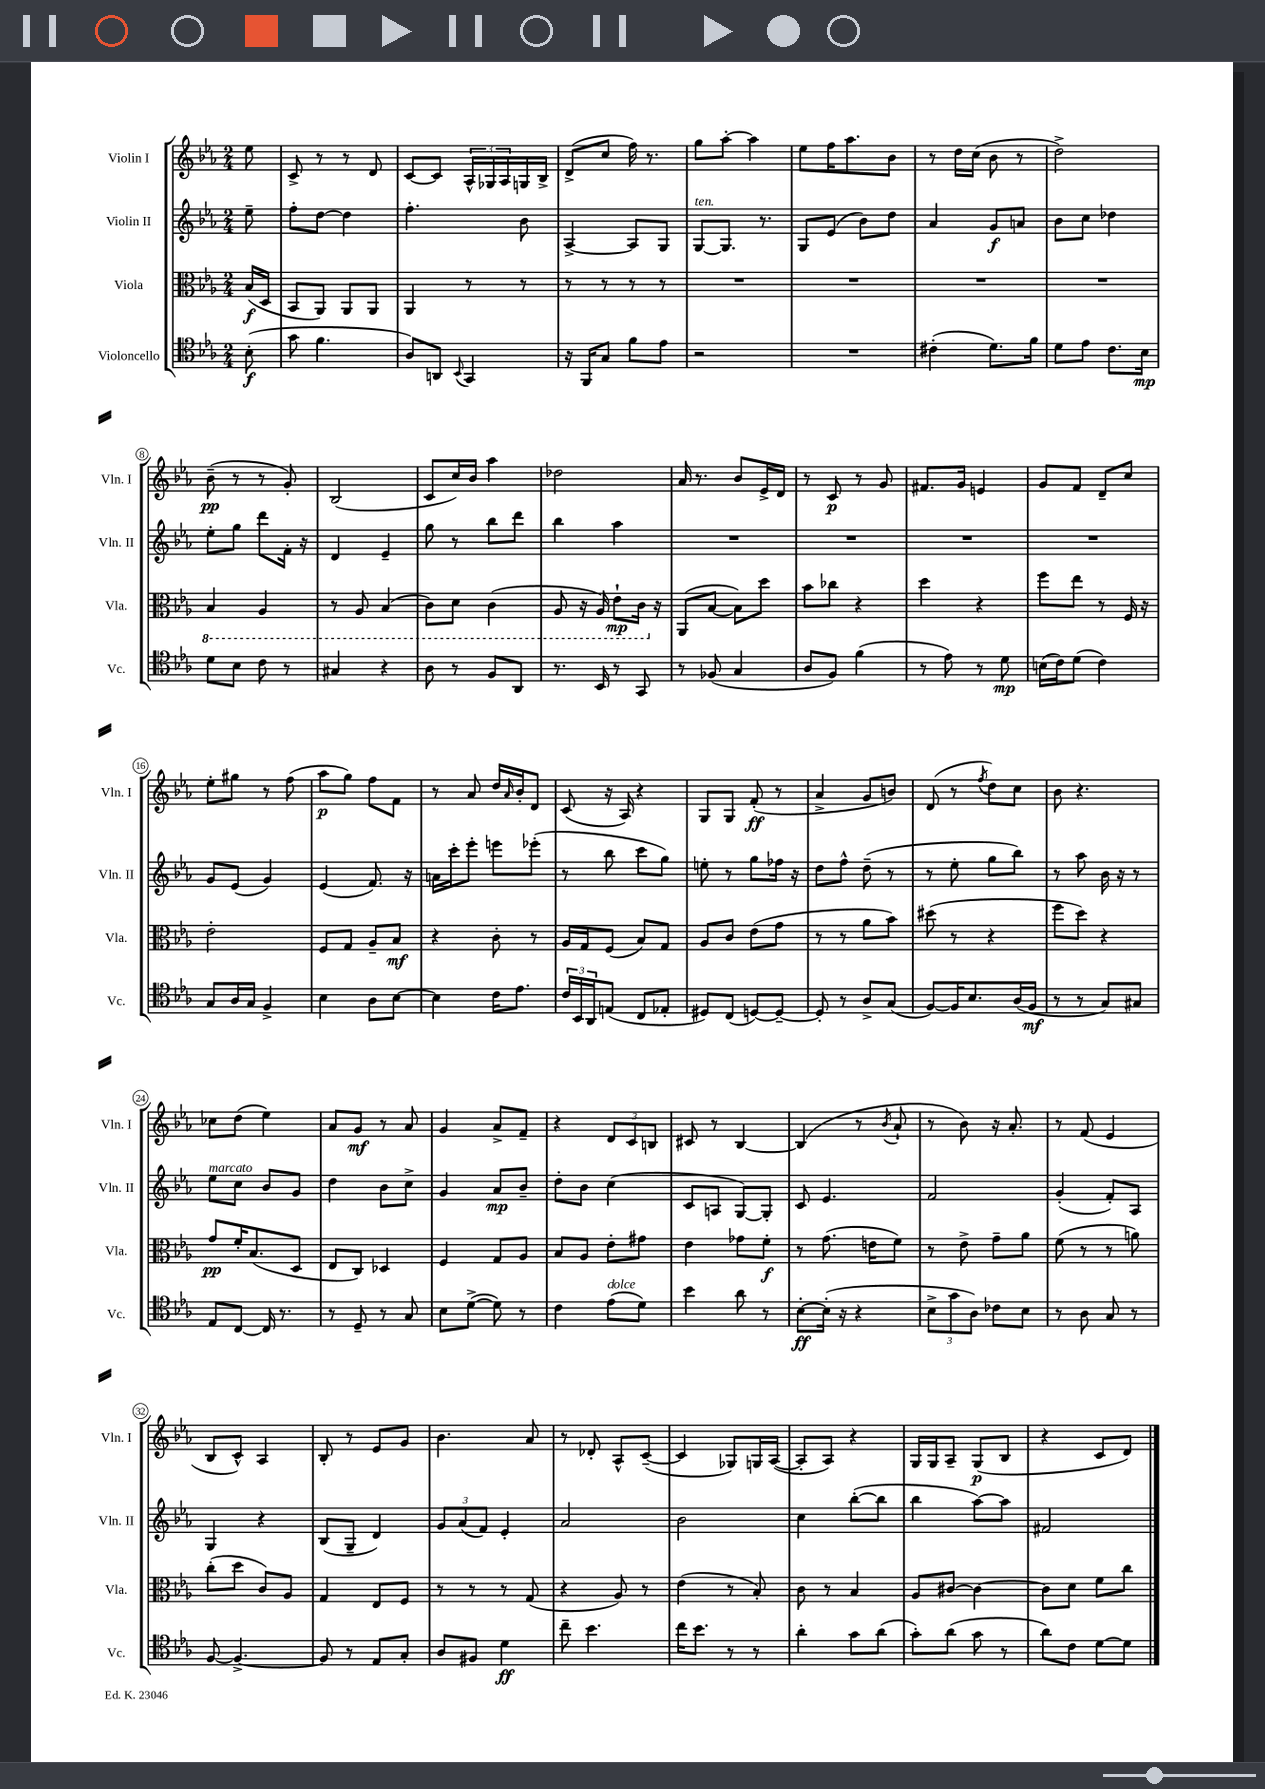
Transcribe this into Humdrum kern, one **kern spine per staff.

**kern	**kern	**kern	**kern
*staff4	*staff3	*staff2	*staff1
*clefC4	*clefC3	*clefG2	*clefG2
*k[b-e-a-]	*k[b-e-a-]	*k[b-e-a-]	*k[b-e-a-]
*M2/4	*M2/4	*M2/4	*M2/4
(8B-'\	(16B-/LL	8ee-~\	8ee-\
.	16D/JJ	.	.
=	=	=	=
8g\	8BB-/L	8ff'\L	8c^/
4.f\	8AA-/J)	[8dd\J	8r
.	8AA-/L	4dd\]	8r
.	8AA-/J	.	8d/
=	=	=	=
8A-/L)	4AA-/	4.ff'\	[8c/L
8AA/J	.	.	8c/]J
8qqBB-/	.	.	.
4GG/	8r	.	24A-^^/LL
.	.	.	24G-/
.	.	.	24A-/
.	8r	8b-\	16G/
.	.	.	16B-^/JJ
=	=	=	=
16r	8r	[4A-^/	(8d^/L
16FF/LK	.	.	.
8G/J	8r	.	8cc/J
8f\L	8r	8A-/]L	16ff\)
.	.	.	8.r
8e-\J	8r	8G/J	.
=	=	=	=
2r	2r	[8G/L	8gg\L
.	.	8.G/]J	[8aa-'\J
.	.	.	4aa-\]
.	.	8.r	.
=	=	=	=
2r	2r	8G/L	8ee-\L
.	.	(8e-/J	16ff\K
.	.	.	8.aa-\
.	.	8b-\L)	.
.	.	8dd\J	8b-\J
=	=	=	=
(4c#'\	2r	4a-/	8r
.	.	.	16dd\LL
.	.	.	(16cc\JJ
8.d\L)	.	8g/L	8b-\
.	.	8a/J	8r
16f\Jk	.	.	.
=	=	=	=
8d\L	2r	8b-\L	2dd^\)
8e-\J	.	8cc\J	.
8.c\L	.	4dd-\	.
16B-\Jk	.	.	.
=	=	=	=
8d\L	4BB-/	8ee-'\L	(8b-~\
8B-\J	.	8gg\J	8r
8c\	4AA-/	8ddd\L	8r
8r	.	16f'\Jk	8g'/)
.	.	16r	.
=	=	=	=
4G#/	8r	4d/	(2B-/
.	8AA-/	.	.
4r	(4BB-/	4e-~/	.
=	=	=	=
8A-\	8C\L)	8gg\	8c/L
8r	8D\J	8r	16cc/L)
.	.	.	16b-/JJ
8F/L	(4C\	8bb-\L	4aa-\
8AA-/J	.	8ddd\J	.
=	=	=	=
8.r	8AA-/	4bb-\	2dd-\
.	16r	.	.
16BB-/	16AA-/)	.	.
8r	8E-`\L	4aa-\	.
8GG/	16C\Jk	.	.
.	16r	.	.
=	=	=	=
8r	(8AA-/L	2r	16a-/
.	.	.	8.r
(8F-/	[8B-/J	.	.
4G/	8B-\]L)	.	8b-/L
.	8dd\J	.	16e-^/L
.	.	.	16d/JJ
=	=	=	=
8A-/L	8b-\L	2r	8r
8F/J)	8cc-\J	.	8c/
(4f\	4r	.	8r
.	.	.	8g/
=	=	=	=
8r	4dd\	2r	8.f#/L
8e-\)	.	.	.
.	.	.	16g/Jk
8r	4r	.	4e/
8d\	.	.	.
=	=	=	=
(16B\LL	8ff\L	2r	8g/L
16c\J)	.	.	.
(8d\J	8ee-\J	.	8f/J
4c\)	8r	.	8d~/L
.	16F/	.	8cc/J
.	16r	.	.
=	=	=	=
8G/L	2e-'\	8g/L	8ee-'\L
16A-/L	.	(8e-/J	8gg#\J
16G/JJ	.	.	.
4F^/	.	4g/)	8r
.	.	.	(8ff\
=	=	=	=
4B-\	8F/L	(4e-/	8aa-\L
.	8G/J	.	8gg\J)
8A-\L	8A-~/L	8.f/)	8ff\L
[8B-\J	8B-/J	.	8f\J
.	.	16r	.
=	=	=	=
4B-\]	4r	16a\LL	8r
.	.	16ccc'\J	.
.	.	8eee-'\J	8a-/
16c\LK	8c'\	8eee\L	16dd/LL
.	.	.	16qqa-/
8.e-\J	.	.	16b-'/J
.	8r	(8eee-'\J	8d/J
=	=	=	=
24c/LL	16A-/LL	8r	(8c/
24BB-/	.	.	.
.	16G/J	.	.
24AA-/J	.	.	.
(8E/J	(8F/J	8bb-\	16r
.	.	.	16A-/)
8C/L	8B-/L)	8ccc\L	4r
8E-'/J	8G/J	8gg\J)	.
=	=	=	=
8D#/L)	8A-/L	8ee'\	8G/L
(8C/J	8c/J	8r	8G/J
[8D/L)	(8e-\L	8gg\L	(8f'/
8D~/_J	8g\J	16ff-\Jk	8r
.	.	16r	.
=	=	=	=
8D'/]	8r	8dd\L	4a-^/
8r	8r	8ff^^\J	.
8A-^/L	8a-\L	(8dd~\	8g/L
(8G/J	8b-\J)	8r	8b/J)
=	=	=	=
[8F/L)	(8dd#\	8r	(8d/
16F/]K	8r	8ee-'\	8r
8.B-/	.	.	.
.	.	.	8qff/
.	4r	8gg\L	8dd\L)
(16A-/L	.	8bb-\J)	8cc\J
16F/JJ	.	.	.
=	=	=	=
8r	8ff\L	8r	8b-\
8r	8dd\J)	8aa-\	4.r
8G/L)	4r	16b-\	.
.	.	16r	.
8G#/J	.	8r	.
=	=	=	=
8E-/L	8g/L	8ee-\L	8cc-\L
[8C/J	16f'/K	8cc\J	(8dd\J
.	(8.B-/	.	.
16C/]	.	8b-/L	4ee-\)
8.r	.	.	.
.	8D/J	8g/J	.
=	=	=	=
8r	8E-/L	4dd\	8a-/L
8D~/	8C/J)	.	8g/J
8r	4D-/	8b-\L	8r
8G/	.	8cc^\J	8a-/
=	=	=	=
8B-\L	4F/	4g/	4g/
([8d^\J	.	.	.
8d\])	8G/L	8a-/L	8a-^/L
8r	8A-/J	8b-~/J	8f~/J
=	=	=	=
4c\	8B-/L	8dd'\L	4r
.	8A-/J	8b-\J	.
(8e-\L	8e-'\L	(4cc\	12d/L
.	.	.	12c/
8d\J)	8g#\J	.	.
.	.	.	12B/J
=	=	=	=
4b-\	4e-\	8c/L	8c#/
.	.	8A/J	8r
8a-\	8g-\L	[8G/L)	[4B-/
8r	8f'\J	8G'/]J	.
=	=	=	=
[8B-'\L	8r	8c/	(4B-/]
(16B-'\]Jk	(8.g\	4.e-/	.
16r	.	.	.
4r	.	.	8r
.	16e\LK	.	.
.	.	.	8qb-/
.	8f\J)	.	8a-`/
=	=	=	=
12B-^\L	8r	2f/	8r
12g\	.	.	.
.	8e-^\	.	8b-\)
12A-\J)	.	.	.
8c-\L	8g~\L	.	16r
.	.	.	8.a-'/
8B-\J	8a-\J	.	.
=	=	=	=
8r	(8f\	(4g'/	8r
8A-\	8r	.	(8f/
8G/	8r	8f'/L)	4e-/
8r	8a\)	8A-/J	.
=	=	=	=
[8F/	(8cc'\L	4G/	8B-/L
4.F^/_	8dd\J	.	8c^^/J)
.	8c/L)	4r	4A-/
.	8A-/J	.	.
=	=	=	=
8F/]	4G/	(8B-/L	8B-'/
8r	.	8G~/J	8r
8E-/L	8E-/L	4d/)	8e-/L
8G'/J	8F/J	.	8g/J
=	=	=	=
8A-/L	8r	12g/L	4.b-\
.	.	(12a-/	.
8F#/J	8r	.	.
.	.	12f/J)	.
4d\	8r	4e-'/	.
.	(8G/	.	8a-/
=	=	=	=
8cc~\	4r	2a-/	8r
4.b-\	.	.	8d-'/
.	8A-/)	.	8A-^^/L
.	8r	.	([8c~/J
=	=	=	=
16cc\LK	(4e-\	2b-\	4c/]
8.b-\J	.	.	.
8r	8r	.	8G-/L)
8r	8B-'/)	.	16G/L
.	.	.	([16A-/JJ
=	=	=	=
4a-'\	8c\	4cc\	8A-'/]L
.	8r	.	8A-/J)
8g\L	4B-/	([8bb-'\L	4r
(8a-\J	.	8bb-\]J	.
=	=	=	=
8g'\L)	8A-/L	4bb-\	16G/LL
.	.	.	16G/J
(8a-\J	[8c#/J	.	8A-~/J
8g\	4c#\_	[8aa-\L)	(8G/L
8r	.	8aa-\]J	8B-/J
=	=	=	=
8a-\L)	8c#\]L	2f#/	4r
8c\J	8d\J	.	.
[8d\L	8f\L	.	8c/L
8d\]J	8cc\J	.	8d/J)
==	==	==	==
*-	*-	*-	*-
